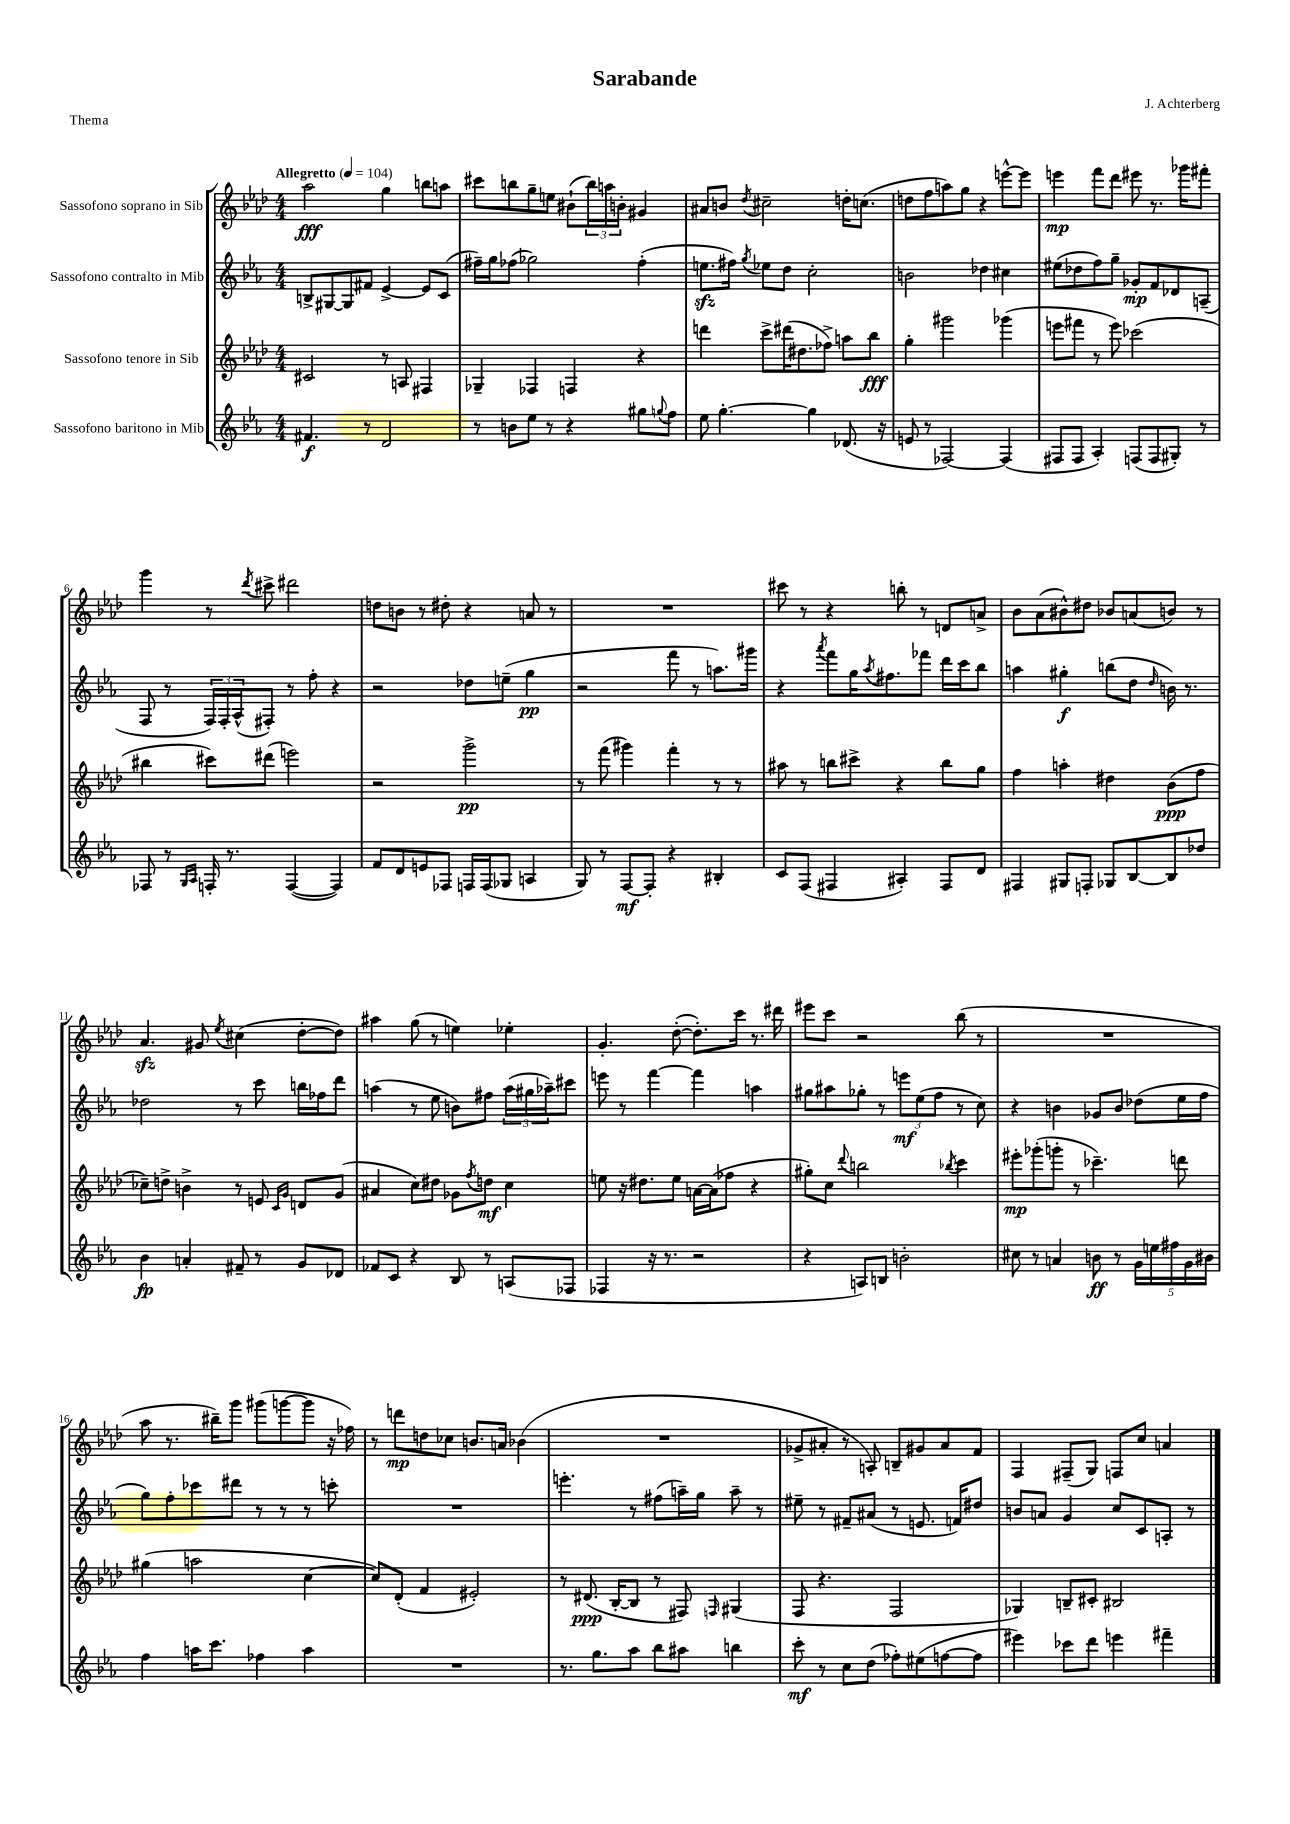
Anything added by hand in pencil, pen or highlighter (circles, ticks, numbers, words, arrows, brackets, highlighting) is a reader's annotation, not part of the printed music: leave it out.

**kern	**kern	**kern	**kern
*staff4	*staff3	*staff2	*staff1
*clefG2	*clefG2	*clefG2	*clefG2
*k[b-e-a-]	*k[b-e-a-d-]	*k[b-e-a-]	*k[b-e-a-d-]
*M4/4	*M4/4	*M4/4	*M4/4
*MM104	*MM104	*MM104	*MM104
4.f#	2c#	8B^	2aa-
.	.	[8G#	.
.	.	8G#]	.
8r	.	8f#	.
2d	8r	[4e-^	4gg
.	8A	.	.
.	4F#	8e-]	8bb
.	.	(8c	8aa
=	=	=	=
8r	4G-~	16ff#~)	8ccc#
.	.	16gg	.
8b	.	(8ff-	8bb
8ee-	4F-	2gg-)	8gg~
8r	.	.	8ee
4r	4F	.	(8b#`
.	.	.	24bb)
.	.	.	24aa
.	.	.	24b'
8gg#	4r	(4ff-'	4g#
8qqgg	.	.	.
8ff	.	.	.
=	=	=	=
8ee-	4ddd	8.ee	8a#
[4.gg'	.	.	8b
.	.	16ff#)	.
.	.	8qgg	8qdd-
.	8ccc^	8ee-	2cc#~
.	(16ddd#	8dd	.
.	8.dd#	.	.
4gg]	.	2cc'	.
.	8ff-^)	.	.
(8.d-	8aa	.	16dd'
.	.	.	(8.cc
.	8bb-	.	.
16r	.	.	.
=	=	=	=
8e	4gg'	2b	8dd
8r	.	.	8ff
[2F-)	2ggg#	.	8aa)
.	.	.	8gg
.	.	4dd-	4r
(4F-]	(4ggg-	4cc#	[8eee^^
.	.	.	8eee]
=	=	=	=
8F#	8eee	(8ee#	4eee
8F#	8fff#	8dd-	.
4A-')	8r	8ff)	8fff
.	8eee)	8gg~	8ddd-
(8F	(2ccc-	8g-'	8eee#
8F	.	8f	8.r
8G#')	.	8d-	.
.	.	.	16ggg-
8r	.	(8A~	8fff#'
=	=	=	=
8F-	4bb#	8F	4ggg
8r	.	8r	.
16qqG	.	.	.
16qqA-	.	.	.
16F'	8ccc#)	24F)	8r
.	.	24F'	.
8.r	.	.	.
.	.	(24A-^^	.
.	.	.	8qddd-
.	(8ddd#	8F#')	8ccc#^
([4F	2eee)	8r	2ddd#
.	.	8ff'	.
4F])	.	4r	.
=	=	=	=
8f	2r	2r	8dd
8d	.	.	8b
8e	.	.	8r
8F-	.	.	8dd#'
16F	2ggg^	8dd-	4r
(16F	.	.	.
8G-	.	(8ee~	.
4A	.	4gg	8a
.	.	.	8r
=	=	=	=
8G)	8r	2r	1r
8r	(8fff	.	.
[8F	4ggg#)	.	.
8F']	.	.	.
4r	4fff'	8fff	.
.	.	8r	.
4B#'	8r	8.aa)	.
.	8r	.	.
.	.	16ggg#	.
=	=	=	=
8c	8aa#	4r	8ccc#
(8F	8r	.	8r
.	.	8qaaa-	.
4F#	8bb	8fff	4r
.	8ccc#^	16gg	.
.	.	8qaa-	.
.	.	8.ff#	.
4A#')	4r	.	8bb'
.	.	8fff-	8r
8F#	8bb	16ddd	8d
.	.	16ccc	.
8d	8gg	8bb-	8a^
=	=	=	=
4F#	4ff	4aa	8b-
.	.	.	(8a-
8G#	4aa'	4gg#'	8b#^^)
8F'	.	.	8dd#
8G-	4dd#	(8bb	8b-
[8B-	.	8dd	(8a
.	.	16qqdd	.
8B-]	(8b-	16b)	8b)
.	.	8.r	.
8dd-	8ff	.	8r
=	=	=	=
4b-	8cc-~)	2dd-	4.a-
.	8dd^	.	.
4a'	4b^	.	.
.	.	.	8g#
.	.	.	8qee-
8f#~	8r	8r	(4cc#
8r	8e	8ccc	.
.	16qqc	.	.
.	16qqg	.	.
8g	8d	16bb	[8dd-'
.	.	16ff-	.
8d-	(8g	8ddd	8dd-])
=	=	=	=
8f-	4a#	(4aa	4aa#
8c	.	.	.
4r	8cc)	8r	(8gg
.	8dd#	8ee-	8r
8B-	8g-	8b)	4ee)
.	8qff	.	.
8r	8dd	8ff#	.
(8A	4cc	(24aa	4ee-'
.	.	24gg#	.
.	.	24aa-~)	.
8F-	.	8ccc#	.
=	=	=	=
4F-	8ee	8eee	4.g'
.	16r	8r	.
.	8.dd#	.	.
16r	.	[4fff	.
8.r	.	.	.
.	8ee	.	([8dd-'
2r	[16a	4fff]	8.dd-'])
.	(16a]	.	.
.	8ff-	.	.
.	.	.	16ccc
.	4r	4aa	8.r
.	.	.	16ddd#
=	=	=	=
4r	8gg#')	8gg#	8eee#
.	8cc	8aa#	8ccc
.	8qqddd-	.	.
8A)	2bb	8gg-'	2r
8B	.	8r	.
2b'	.	12eee	.
.	.	(12ee-	.
.	.	12ff	.
.	8qbb-	.	.
.	4ccc	8r	(8bb-
.	.	8cc)	8r
=	=	=	=
8cc#	8eee#'	4r	1r
8r	(8ggg-'	.	.
4a	8ggg'	4b	.
.	8r	.	.
8b	4.ccc-~)	8g-	.
8r	.	8b	.
20g	.	(8dd-	.
20ee	.	.	.
20ff#	.	.	.
.	8ddd	16ee-	.
20g	.	.	.
.	.	16ff	.
20b#	.	.	.
=	=	=	=
4ff	(4gg#	8gg)	8aa-
.	.	8ff'	8.r
16aa	2aa	8ccc-	.
8.ccc	.	.	16bb#~)
.	.	8ddd#	8ggg
4ff-	.	8r	(8ggg#
.	.	8r	[8ggg
4aa	[4cc	8r	8ggg]
.	.	8ccc'	16r
.	.	.	16ff-)
=	=	=	=
1r	8cc])	1r	8r
.	(8d-'	.	8ddd
.	4f	.	8dd
.	.	.	8cc-
.	2e#')	.	8.b
.	.	.	16a
.	.	.	(4b-
=	=	=	=
8.r	8r	4.eee'	1r
.	(8.d#	.	.
8.gg	.	.	.
.	[16B-'	.	.
8aa-	8B-]	8r	.
8bb-	8r	(8ff#	.
8aa#	8F#)	16aa~)	.
.	.	16gg	.
.	16qqF	.	.
4bb	(4G#	8aa~	.
.	.	8r	.
=	=	=	=
8ccc'	8F	8ee#~	8g-^
8r	4.r	8r	8a#'
8cc	.	8f#~	8r
(8dd	.	(8a#	8A')
8ff-')	2F	8r	8B~
(8ee#	.	8.e	8g#
[8ff	.	.	8a#
.	.	16f)	.
8ff]	.	8dd#	8f
=	=	=	=
4eee#)	4G-)	8b	4F
.	.	8a	.
8ccc-	8B~	4g	(8F#~
8ddd	8c#'	.	8G)
4eee	2B#	8cc	8F
.	.	8c	8cc
4fff#~	.	8A'	4a
.	.	8r	.
==	==	==	==
*-	*-	*-	*-
